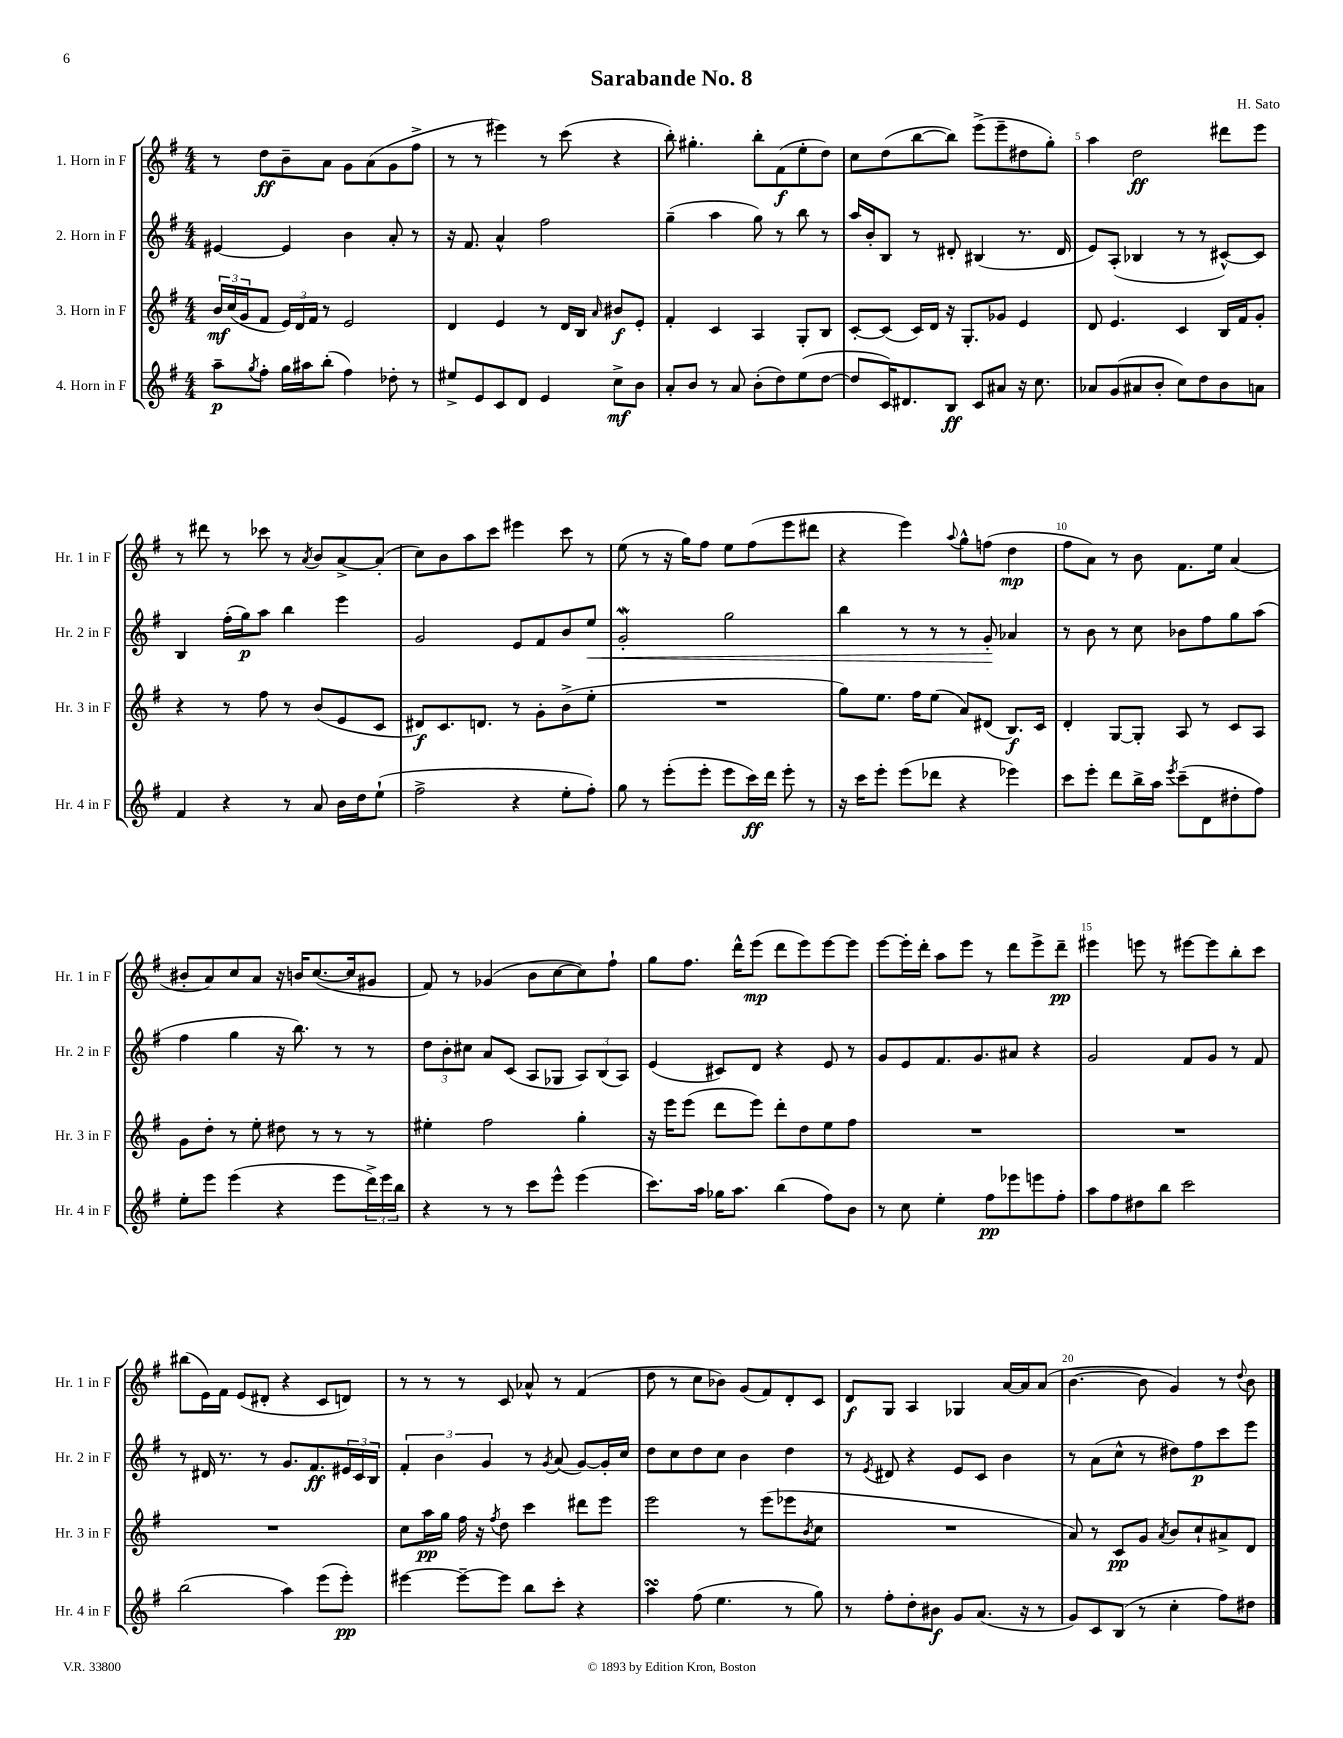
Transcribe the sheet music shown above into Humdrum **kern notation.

**kern	**kern	**kern	**kern
*staff4	*staff3	*staff2	*staff1
*clefG2	*clefG2	*clefG2	*clefG2
*k[f#]	*k[f#]	*k[f#]	*k[f#]
*M4/4	*M4/4	*M4/4	*M4/4
8aa~\L	24b/LL	[4e#/	8r
.	(24cc/	.	.
.	24g/J	.	.
8qgg/	.	.	.
8ff#'\J	8f#/J	.	8dd\L
16gg\LL	24e/LL)	4e#/]	8b~\
.	24d/	.	.
16aa#\J	.	.	.
.	24f#/JJ	.	.
(8bb'\J	8r	.	8a\J
4ff#\)	2e/	4b\	8g\L
.	.	.	(8a\
8dd-'\	.	8a'/	8g\
8r	.	8r	8ff#^\J
=	=	=	=
8ee#^/L	4d/	16r	8r
.	.	8.f#/	.
8e/	.	.	8r
8c/	4e/	4a^^/	4eee#\)
8d/J	.	.	.
4e/	8r	2ff#\	8r
.	16d/LL	.	(8ccc\
.	16B/JJ	.	.
.	16qqa/	.	.
8cc^\L	8b#/L	.	4r
8b\J	8e'/J	.	.
=	=	=	=
8a'/L	4f#'/	(4gg~\	8bb'\)
8b/J	.	.	4.gg#'\
8r	4c/	4aa\	.
8a/	.	.	.
(8b'\L	4A/	8gg\)	8bb'\L
8dd\)	.	8r	(8f#\
(8ee\	8G'/L	8bb\	8ee'\
[8dd\J	8B/J	8r	8dd\J)
=	=	=	=
8dd/]L	[8c'/L	16aa/LL	8cc\L
.	.	16b'/J	.
16c/K)	(8c/]J	8B/J	(8dd\
8.d#/	.	.	.
.	16c/LL)	8r	[8bb\
.	16d/JJ	.	.
8B/J	16r	8d#'/	8bb\]J)
.	8.G'/L	.	.
8c/L	.	(4B#/	(8eee^\L
8a#/J	8g-/J	.	8eee~\
16r	4e/	8.r	8dd#\
8.cc\	.	.	.
.	.	.	8gg'\J)
.	.	16d#/	.
=	=	=	=
8a-/L	8d/	8e/L)	4aa\
(8g/	4.e/	(8A'/J	.
8a#/	.	4B-/	2dd\
8b'/J	.	.	.
8cc\L)	4c/	8r	.
8dd\	.	8r	.
8b\	16B/LL	[8c#^^/L)	8ddd#\L
.	16f#/J	.	.
8a\J	8g'/J	8c#/]J	8eee\J
=	=	=	=
4f#/	4r	4B/	8r
.	.	.	8ddd#\
4r	8r	(16ff#'\LL	8r
.	.	16gg\J)	.
.	8ff#\	8aa\J	8ccc-\
8r	8r	4bb\	8r
.	.	.	8qa/
8a/	(8b/L	.	8b/L
16b\LL	8e/	4eee\	[8a^/
16dd\J	.	.	.
(8ee`\J	8c/J	.	(8a'/]J
=	=	=	=
2ff#^\	8d#/L)	2g/	8cc\L)
.	8.c/	.	8b\
.	.	.	8aa\
.	8.d/J	.	.
.	.	.	8ccc\J
4r	8r	8e/L	4eee#\
.	8g'\L	8f#/	.
8ee'\L	(8b^\	8b/	8ccc\
8ff#'\J)	8ee'\J	8ee/J	8r
=	=	=	=
8gg\	1r	2g'/	(8ee\
8r	.	.	8r
(8eee'\L	.	.	16r
.	.	.	16gg\LK)
8eee'\J	.	.	8ff#\J
8eee\L	.	2gg\	8ee\L
16ccc\L)	.	.	(8ff#\
16ddd\JJ	.	.	.
8eee'\	.	.	8eee\
8r	.	.	8ddd#\J
=	=	=	=
16r	8gg\L)	4bb\	4r
16ccc\LK	.	.	.
8eee'\J	8.ee\J	.	.
(8eee\L	.	8r	4eee\)
.	16ff#\LK	.	.
8ddd-\J	(8ee\J	8r	.
.	.	.	8qqaa/
4r	8a/L)	8r	8gg^^\L
.	(8d#/J	8g'/	(8ff\J
4eee-\)	8.B/L)	4a-/	4dd\
.	16c/Jk	.	.
=	=	=	=
8ccc\L	4d'/	8r	8ff#\L
8eee'\J	.	8b\	8a\J)
8ddd\L	[8G/L	8r	8r
16bb^\L	8G'/]J	8cc\	8b\
16aa\JJ	.	.	.
8qeee/	.	.	.
(8ccc~\L	8A/	8b-\L	8.f#\L
8d\	8r	8ff#\	.
.	.	.	16ee\Jk
8dd#'\	8c/L	8gg\	(4a/
8ff#\J)	8A/J	(8aa\J	.
=	=	=	=
8ee'\L	8g\L	4ff#\	8b#'/L
8eee\J	8dd'\J	.	8a/)
(4eee\	8r	4gg\	8cc/
.	8ee'\	.	8a/J
4r	8dd#\	16r	16r
.	.	8.bb\)	16b/LK
.	8r	.	([8.cc/
8eee\L	8r	8r	.
.	.	.	16cc/]k
24ddd^\L)	8r	8r	8g#/J
24eee\	.	.	.
24bb\JJ	.	.	.
=	=	=	=
4r	4ee#'\	12dd\L	8f#/)
.	.	12b'\	.
.	.	.	8r
.	.	12cc#\J	.
8r	2ff#\	8a/L	(4g-/
8r	.	(8c/J	.
8ccc\L	.	8A/L	8b\L
8eee^^\J	.	8G-/J	[8cc\
(4eee\	4gg'\	12A/L)	8cc\])
.	.	(12B/	.
.	.	.	8ff#`\J
.	.	12A/J)	.
=	=	=	=
8.ccc\L)	16r	(4e/	8gg\L
.	16eee\LK	.	.
.	(8eee\J	.	8.ff#\J
16aa\Jk	.	.	.
16gg-\LK	8ddd\L	8c#/L)	.
8.aa\J	.	.	16ddd^^\LK
.	8eee\J)	8d/J	(8eee\J
(4bb\	8ddd'\L	4r	8ddd\L
.	8dd\	.	8eee\)
8ff#\L)	8ee\	8e/	[8eee\
8b\J	8ff#\J	8r	8eee\]J
=	=	=	=
8r	1r	8g/L	[8eee\L
8cc\	.	8e/	16eee'\]L
.	.	.	16ddd'\JJ
4ee'\	.	8.f#/	8aa\L
.	.	.	8eee\J
.	.	8.g/	.
8ff#\L	.	.	8r
8eee-\	.	8a#/J	8ddd\L
8eee\	.	4r	8eee^\
8ff#'\J	.	.	8ddd~\J
=	=	=	=
8aa\L	1r	2g/	4eee#\
8ff#\	.	.	.
8dd#\	.	.	8eee\
8bb\J	.	.	8r
2ccc\	.	8f#/L	[8eee#\L
.	.	8g/J	8eee#\]
.	.	8r	8bb'\
.	.	8f#/	8ccc\J
=	=	=	=
(2bb\	1r	8r	(8bb#\L
.	.	16d#/	16e\L)
.	.	8.r	16f#\JJ
.	.	.	(8e/L
.	.	8r	8d#'/J
4aa\)	.	8.g/L	4r
.	.	8.f#/	.
(8eee\L	.	.	8c/L
8eee'\J)	.	24e#/L	8d/J)
.	.	24c/	.
.	.	24B/JJ	.
=	=	=	=
[4eee#\	8cc\L	6f#'/	8r
.	16aa\L	.	8r
.	.	6b\	.
.	16gg\JJ	.	.
8eee#~\_L	16ff#\	.	8r
.	16r	.	.
.	.	6g/	.
.	8qff#/	.	.
8eee#\]J	8dd\	.	8c/
8bb\L	4ccc\	8r	8a-^^/
.	.	8qg/	.
8ccc'\J	.	(8a/	8r
4r	8ddd#\L	[8g/L)	(4f#/
.	8eee\J	16g'/]L	.
.	.	16cc/JJ	.
=	=	=	=
4aa\	2eee\	8dd\L	8dd\
.	.	8cc\	8r
(8ff#\	.	8dd\	8cc\L
4.ee\	.	8cc\J	8b-\J)
.	8r	4b\	(8g/L
.	(8eee\L	.	8f#/)
8r	8eee-\	4dd\	8d'/
.	8qb/	.	.
8gg\)	8cc\J	.	8c/J
=	=	=	=
8r	1r	8r	8d/L
.	.	8qe/	.
8ff#'\L	.	8d#/	8G/J
8dd'\	.	4r	4A/
8b#\J	.	.	.
8g/L	.	8e/L	4G-/
(8.a/J	.	8c/J	.
.	.	4b\	[16a/LL
16r	.	.	16a/]J
8r	.	.	(8a/J
=	=	=	=
8g/L)	8a/)	8r	[4.b\
8c/	8r	(8a\L	.
(8B/J	8c/L	8cc^^\J	.
8r	8g/J	8r	8b\]
.	8qa/	.	.
4cc'\	8b/L	8dd#\L)	4g/)
.	8cc`/	8ff#\	.
8ff#\L)	8a#^/	8ccc\	8r
.	.	.	8qqdd/
8dd#\J	8d/J	8eee\J	8b\
==	==	==	==
*-	*-	*-	*-
